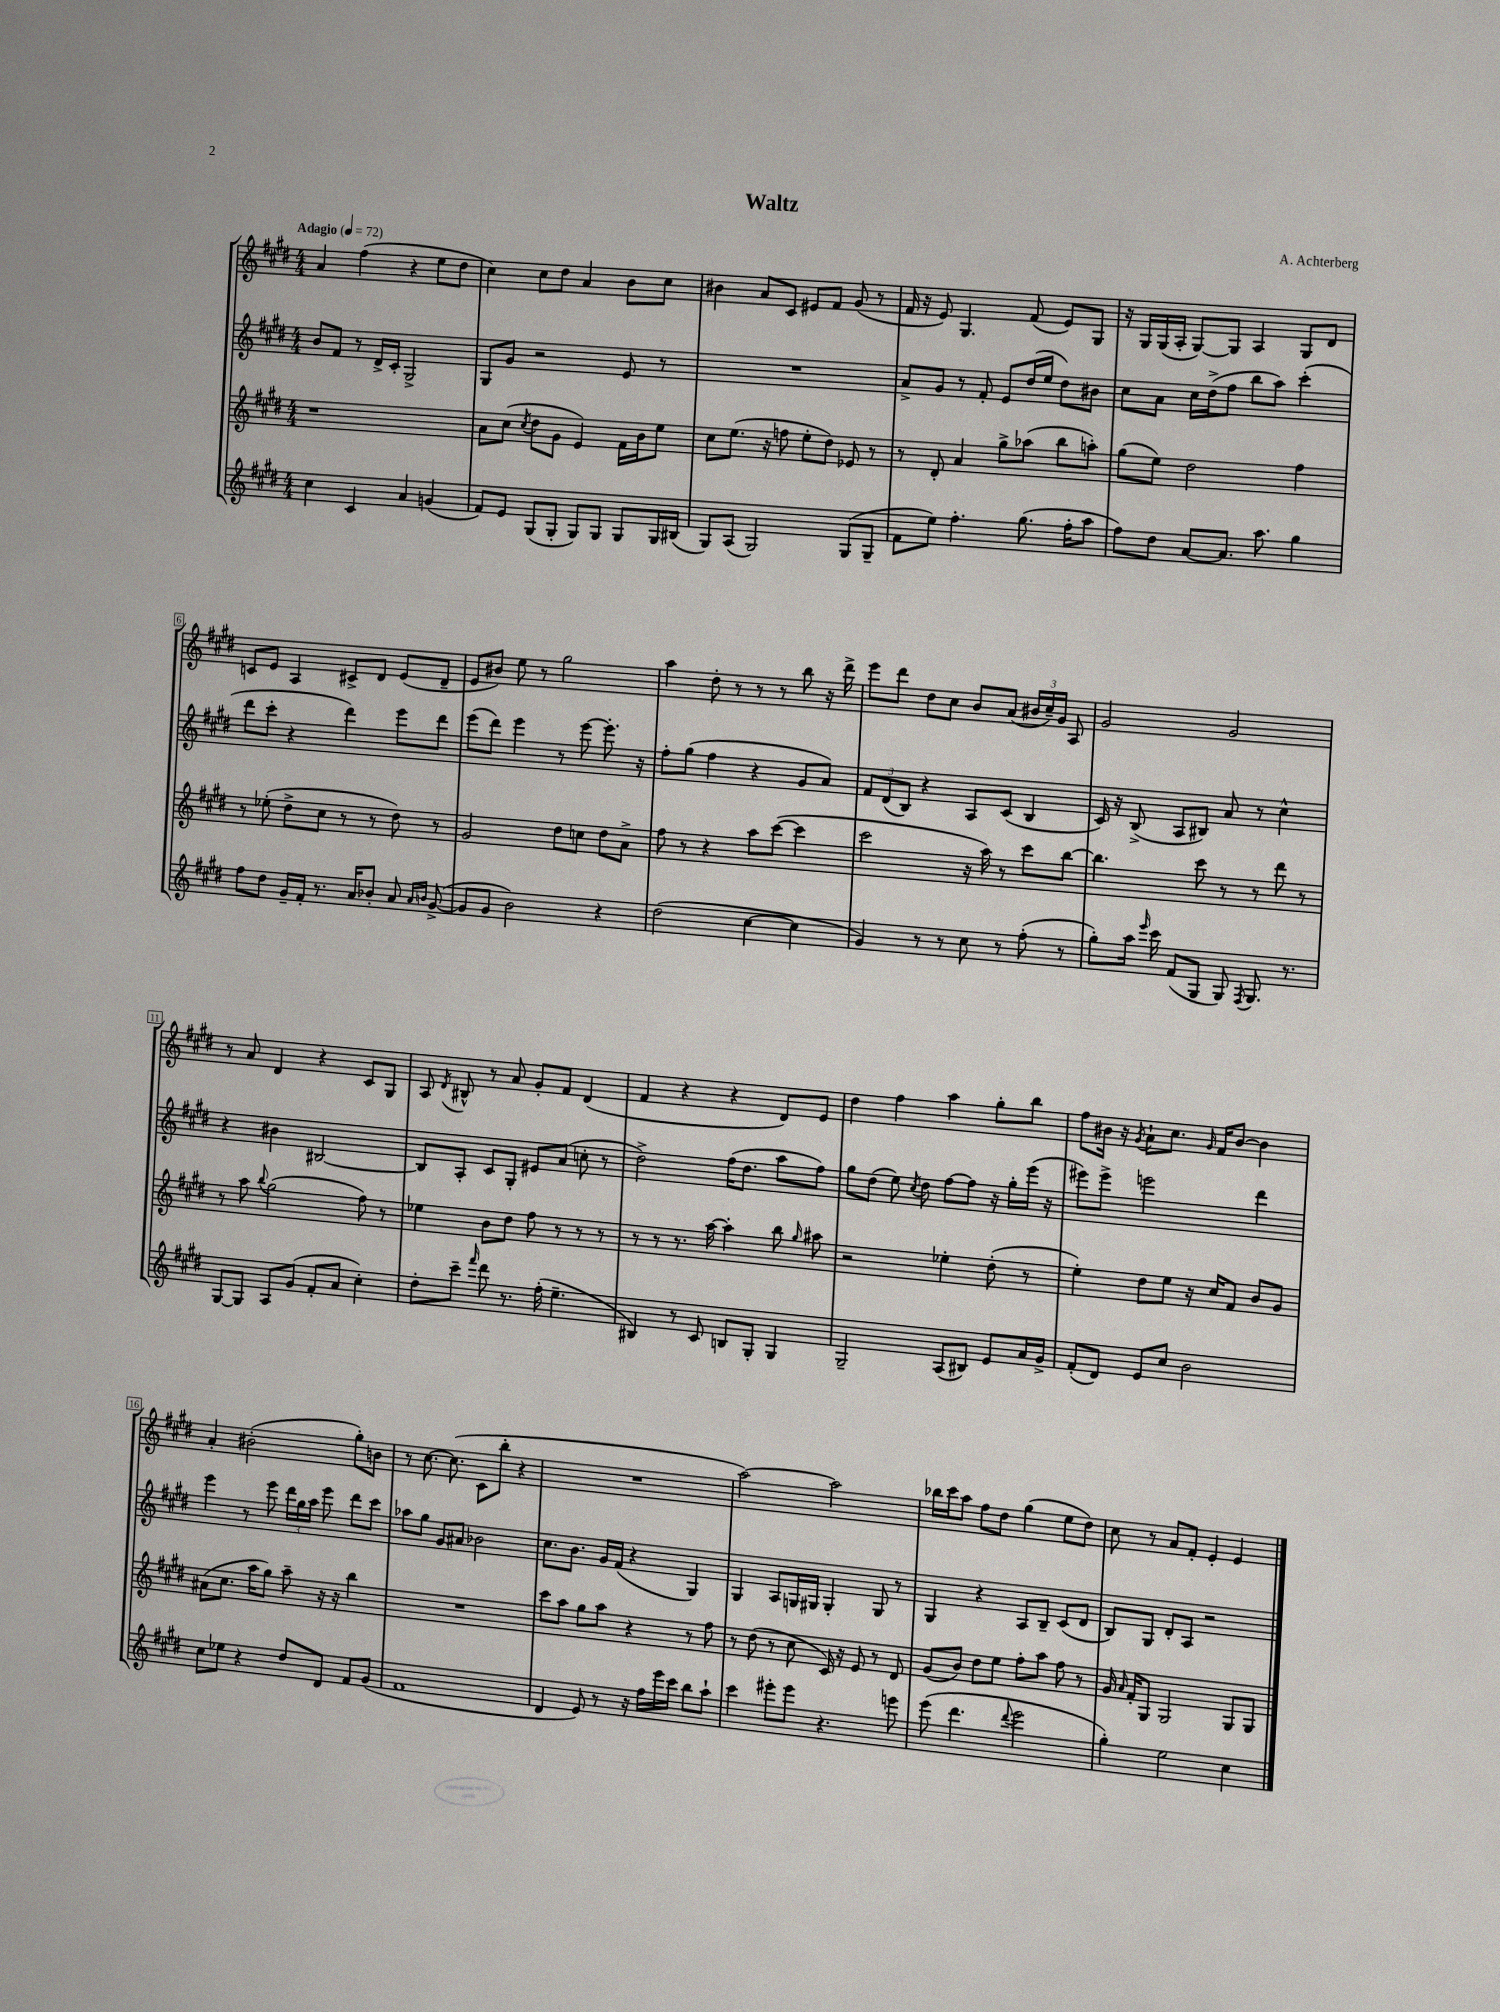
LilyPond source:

\header { title = "Waltz" composer = "A. Achterberg" }
<<
\new StaffGroup <<
\new Staff = "s0" {
    \clef treble \key e \major \numericTimeSignature \time 4/4 \tempo "Adagio" 4 = 72
    \autoBeamOff a'4 fis''4( r4 e''8[ dis''8] |
    cis''4) cis''8[ dis''8] a'4 b'8[ cis''8] |
    bis'4 a'8[ cis'8] eis'8[ fis'8] gis'8( r8 |
    fis'16 r16 e'8) gis4. fis'8( e'8[) gis8] |
    r16 gis16[ gis16( a16]-. gis8[~) gis8] a4 gis8[ dis'8] |
    c'8[ e'8] a4 cis'8[-> dis'8] e'8[( dis'8]-- |
    e'8[ bis'8]) e''8 r8 gis''2 |
    a''4 dis''8-. r8 r8 r8 b''8 r16 dis'''16-> |
    e'''8[ dis'''8] dis''8[ cis''8] b'8[ a'8]( \tuplet 3/2 { bis'16[ cis''16--) gis'16] } a8 |
    gis'2 gis'2 |
    r8 a'8 dis'4 r4 cis'8[ gis8] |
    a8 \acciaccatura { dis'8 } bis8-^ r8 a'8 gis'8[-. fis'8] dis'4( |
    fis'4 r4 r4 dis'8[) e'8] |
    dis''4 fis''4 a''4 gis''8[-. b''8] |
    fis''8[ bis'16] r16 \acciaccatura { gis'8 } a'8[-! cis''8.] \grace { gis'16 } fis'16[ bis'8]~ bis'4 |
    a'4-. bis'2-.( gis''8[-.) b'8] |
    r8 cis''8.~ cis''8.( cis'8[ b''8]-. r4 |
    R1 |
    a''2~) a''2 |
    bes''16[ cis'''16 a''8] fis''8[ dis''8] gis''4( e''8[ dis''8]) |
    cis''8 r8 a'8[ fis'8]-. e'4-. e'4 \bar "|." |
}
\new Staff = "s1" {
    \clef treble \key e \major \numericTimeSignature \time 4/4
    \autoBeamOff b'8[ fis'8] r8 dis'16[-> cis'16]-. gis2-> |
    gis8[ gis'8] r2 e'8 r8 |
    R1 |
    a'8[-> gis'8] r8 fis'8-. e'8[ dis''16( e''16] dis''8[) bis'8] |
    cis''8[ a'8] cis''16[ dis''16->( fis''8] b''8[ a''8]) cis'''4-.( |
    dis'''8[ cis'''8]-. r4 dis'''4) e'''8[ dis'''8] |
    e'''8[( dis'''8]) e'''4 r8 e'''8~ e'''8.-. r16 |
    fis''8[-. gis''8]( fis''4 r4 gis'8[ a'8]) |
    \tuplet 3/2 { fis'8[ dis'8( b8]) } r4 a8[ cis'8]( b4 |
    cis'16) r16 b8->( a8[ bis8]) a'8 r8 cis''4-^ |
    r4 bis'4 bis2~ |
    bis8[ a8]-. cis'8[ gis8]-. eis'8[ a'8]( c''8-. r8 |
    dis''2->) fis''16[( dis''8.] a''8[ fis''8]) |
    gis''8[ dis''8]( e''8) \acciaccatura { cis''8 } dis''8 fis''8[~ fis''8] r16 gis''16[-. e'''16]( r16 |
    eis'''8[) eis'''8]-> e'''2 dis'''4 |
    e'''4 r8 e'''8 \tuplet 3/2 { dis'''16[ gis''16 a''16] } e'''8 dis'''8[ cis'''8] |
    aes''8[ gis''8] gis'8[ ais'8] bes'2 |
    cis''8.[ b'8.] gis'16[ fis'16]( r4 gis4) |
    gis4 a8[ g16 gis16] gis4-. gis8 r8 |
    gis4 r4 a8[ b8]-- cis'8[( dis'8] |
    b8[) gis8] dis'8[-. a8] r2 \bar "|." |
}
\new Staff = "s2" {
    \clef treble \key e \major \numericTimeSignature \time 4/4
    \autoBeamOff r1 |
    a'8[ cis''8]( \acciaccatura { cis''8 } dis''8[ gis'8] e'4) fis'16[ b'16 e''8] |
    cis''8[ e''8.]( r16 f''8 e''8[-. dis''8]) ees'8 r8 |
    r8 dis'8-. a'4 gis''8[-> aes''8]( b''8[ a''8]-.) |
    gis''8[( e''8]) dis''2 fis''4 |
    r8 ees''8-.( dis''8[-> cis''8] r8 r8 dis''8) r8 |
    gis'2 dis''8[ c''8] dis''8[ a'8]-> |
    fis''8 r8 r4 a''8[ cis'''8]~( cis'''4 |
    cis'''2 r16 a''16) r8 cis'''8[ b''8]~ |
    b''4. cis'''8 r8 r8 dis'''8 r8 |
    r8 a''8 \appoggiatura { b''8 } gis''2( fis''8) r8 |
    ees''4 b'8[ dis''8] fis''8 r8 r8 r8 |
    r8 r8 r8. a''16~ a''4-. b''8 \grace { gis''16 } ais''8 |
    r2 ees''4-. dis''8-.( r8 |
    e''4-.) dis''8[ e''8] r16 cis''16[ fis'8] b'8[ gis'8] |
    ais'8[( cis''8.] a''16[ gis''8]) a''8-- r16 r16 b''4 |
    R1 |
    cis'''8[ a''8] gis''8[ a''8] r4 r8 fis''8 |
    r8 dis''8( r8 cis''8 cis'16) r16 e'8 r8 dis'8 |
    gis'8[( b'8]) dis''8[ e''8] fis''8[-. a''8] fis''8 r8 |
    gis'16 \grace { a'16 } fis'16[-. gis8] gis2 gis8[ gis8] \bar "|." |
}
\new Staff = "s3" {
    \clef treble \key e \major \numericTimeSignature \time 4/4
    \autoBeamOff cis''4 cis'4 a'4 g'4( |
    fis'8[) e'8] gis8[( gis8]-. gis8[) gis8] gis8[ gis16 bis16]( |
    gis8[) a8]( gis2) gis8[( gis8]-- |
    fis'8[ e''8]) fis''4.-. gis''8.( fis''16[-. a''8] |
    fis''8[) dis''8] a'8[~ a'8.] a''8. gis''4 |
    fis''8[ dis''8] gis'16[-- fis'16]-. r8. a'16[ bes'8]-. a'8 \grace { a'16[ b'16] } gis'8~->( |
    gis'8[ gis'8] b'2) r4 |
    dis''2( cis''4~ cis''4 |
    gis'4) r8 r8 cis''8 r8 fis''8-.( r8 |
    gis''8[-.) a''16] \grace { e'''16 } cis'''16 fis'8[( gis8] gis8) \acciaccatura { fis8 } gis8. r8. |
    gis8[~ gis8] a8[ gis'8]( fis'8[-. a'8] cis''4-.) |
    dis''8[-. cis'''8]-- \grace { fis'''16 } dis'''8 r8. fis''16-.( e''4.-- |
    bis4) r8 cis'8 b8[ gis8]-. gis4 |
    gis2-- a8[( bis8]) e'8[ a'16 gis'16]-> |
    fis'8[-.( dis'8]) e'8[ cis''8] b'2 |
    cis''8[ ees''8] r4 dis''8[ dis'8] fis'8[ gis'8]( |
    fis'1 |
    dis'4 e'8) r8 r16 fis''16[ e'''16 cis'''16] b''8[ a''8]-! |
    cis'''4 eis'''8[-. eis'''8] r4. e'''8 |
    e'''8( dis'''4. \appoggiatura { dis'''8 } e'''2 |
    gis''4-.) e''2 cis''4 \bar "|." |
}
>>
>>
\layout { \context { \Score \override BarNumber.stencil = #(make-stencil-boxer 0.1 0.3 ly:text-interface::print) } }
